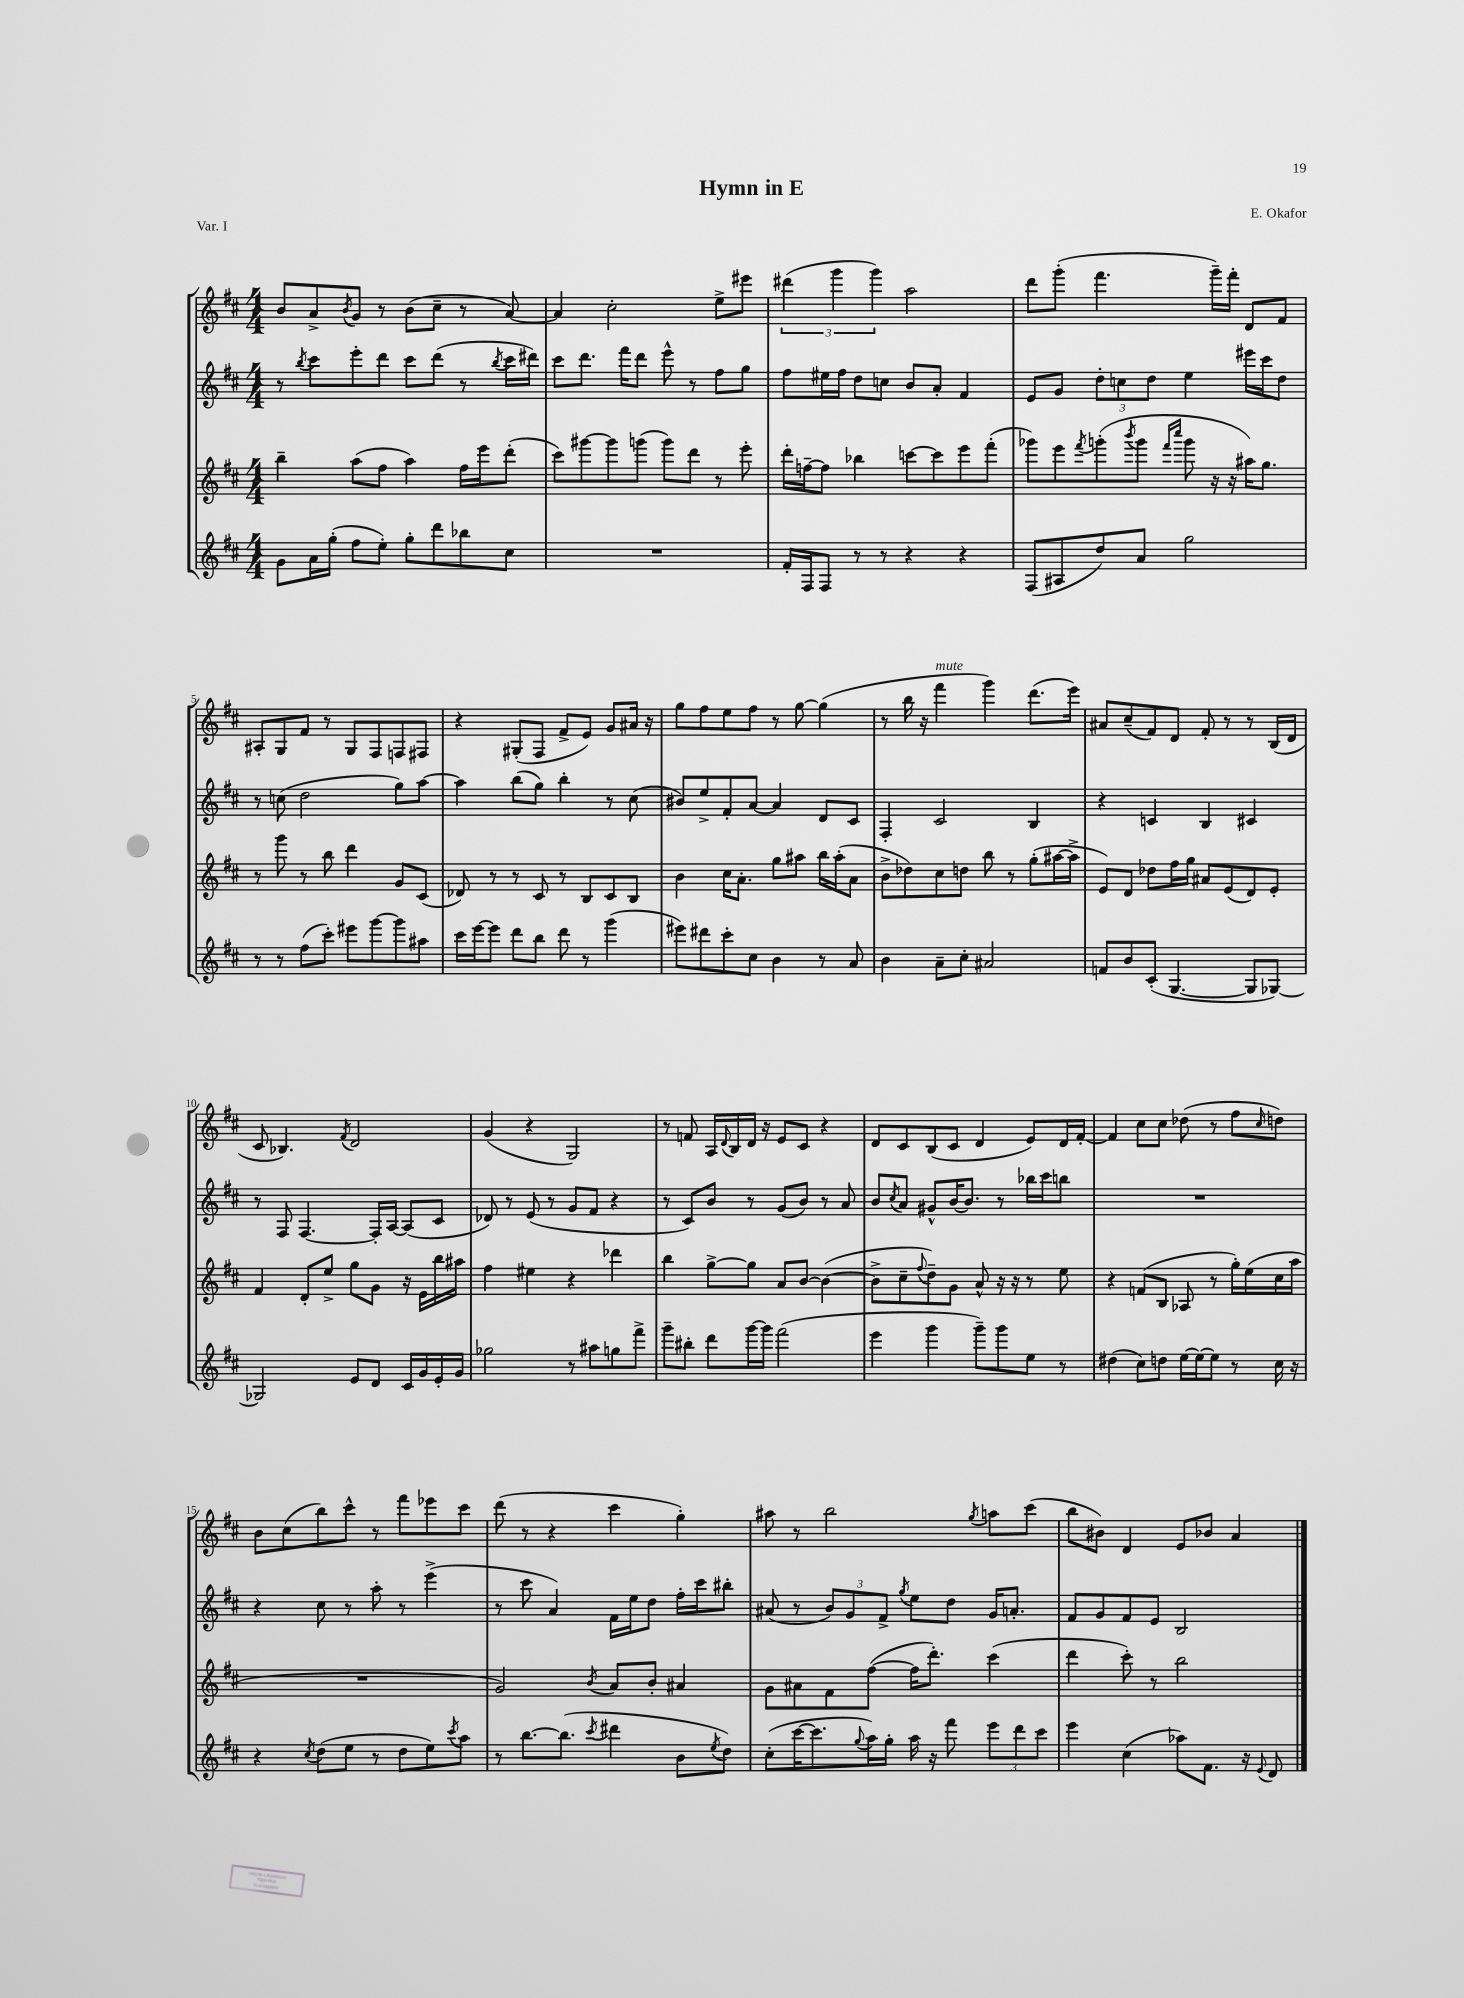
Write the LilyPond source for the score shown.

\header { title = "Hymn in E" composer = "E. Okafor" piece = "Var. I" }
<<
\new StaffGroup <<
\new Staff = "s0" {
    \clef treble \key d \major \numericTimeSignature \time 4/4
    b'8 a'8-> \acciaccatura { b'8 } g'8 r8 b'8( cis''8-- r8 a'8~) |
    a'4 cis''2-. e''8-> eis'''8 |
    \tuplet 3/2 { dis'''4( g'''4 g'''4) } a''2 |
    d'''8 g'''8-.( fis'''4. g'''16--) fis'''16-. d'8 fis'8 |
    ais8-. g8 fis'8 r8 g8 fis8 f8 fis8 |
    r4 gis8-.( fis8 fis'8-> e'8) g'8 ais'16 r16 |
    g''8 fis''8 e''8 fis''8 r8 g''8~ g''4( |
    r8 b''16 r16 fis'''4^\markup { \italic "mute" } g'''4) d'''8.( e'''16) |
    ais'8 cis''8--( fis'8) d'8 fis'8-. r8 r8 b16( d'16 |
    cis'8 bes4.) \acciaccatura { fis'8 } d'2 |
    g'4( r4 g2) |
    r8 f'8 a16 \appoggiatura { d'8 } b16 d'16 r16 e'8 cis'8 r4 |
    d'8 cis'8 b8( cis'8 d'4 e'8) d'16 fis'16~-. |
    fis'4 cis''8 cis''8 des''8( r8 fis''8 \grace { cis''16 } d''8) |
    b'8 cis''8( b''8) cis'''8-^ r8 fis'''8 ees'''8 cis'''8 |
    d'''8( r8 r4 cis'''4 g''4-.) |
    ais''8 r8 b''2 \acciaccatura { g''8 } a''8 cis'''8( |
    b''8 bis'8) d'4 e'8 bes'8 a'4 \bar "|." |
}
\new Staff = "s1" {
    \clef treble \key d \major \numericTimeSignature \time 4/4
    r8 \acciaccatura { b''8 } cis'''8 e'''8-. d'''8 cis'''8 d'''8( r8 \acciaccatura { b''8 } cis'''16 dis'''16) |
    cis'''8 d'''8. fis'''16 d'''8 e'''8-^ r8 fis''8 g''8 |
    fis''8 eis''16 fis''16 d''8 c''8 b'8 a'8-. fis'4 |
    e'8 g'8 \tuplet 3/2 { d''8-. c''8 d''8 } e''4 eis'''16 cis'''16 d''8 |
    r8 c''8( d''2 g''8) a''8~ |
    a''4 b''8( g''8) b''4-. r8 cis''8( |
    bis'8) e''8-> fis'8-. a'8~ a'4 d'8 cis'8 |
    fis4-. cis'2 b4 |
    r4 c'4 b4 cis'4 |
    r8 fis8 fis4.~ fis16-. a16~ a8( cis'8 |
    des'8) r8 e'8( r8 g'8 fis'8 r4 |
    r8 cis'8) b'8 r8 g'8( b'8) r8 a'8 |
    b'8 \acciaccatura { cis''8 } a'8 gis'8-^ b'16~ b'8. r8 bes''16 cis'''16 b''8 |
    R1 |
    r4 cis''8 r8 a''8-. r8 e'''4->( |
    r8 cis'''8 a'4) fis'16 e''16 d''8 fis''16-. cis'''16 bis''8-. |
    ais'8( r8 \tuplet 3/2 { b'8) g'8 fis'8-> } \acciaccatura { g''8 } e''8 d''8 g'16 a'8.-. |
    fis'8 g'8 fis'8 e'8 b2 \bar "|." |
}
\new Staff = "s2" {
    \clef treble \key d \major \numericTimeSignature \time 4/4
    b''4-- a''8( fis''8 a''4) fis''16 e'''16 d'''8-.( |
    cis'''8) gis'''8~ gis'''8 g'''8( g'''8) d'''8 r8 e'''8-. |
    d'''16-. f''16~-- f''8 bes''4 c'''8~ c'''8 e'''8 fis'''8-.( |
    ges'''8) e'''8 \acciaccatura { fis'''8 } g'''8-.( \acciaccatura { b'''8 } g'''8 \grace { fis'''16 cis''''16 } g'''8 r16 r16 ais''16) g''8. |
    r8 g'''8 r8 b''8 d'''4 g'8 cis'8( |
    des'8) r8 r8 cis'8 r8 b8 cis'8 b8 |
    b'4 cis''16 a'8.-. g''8 ais''8 b''16 ais''16-.( a'8 |
    b'8-> des''8) cis''8 d''8 b''8 r8 g''8-.( ais''16~ ais''16-> |
    e'8) d'8 des''8 fis''16 g''16 ais'8 e'8( d'8) e'8-. |
    fis'4 d'8-. e''8-> g''8 g'8 r16 e'16 b''16 ais''16 |
    fis''4 eis''4 r4 des'''4 |
    b''4 g''8~-> g''8 a'8 b'8~ b'4~( |
    b'8-> cis''8-- \appoggiatura { fis''8 } d''8--) g'8 a'8-^ r16 r16 r8 e''8 |
    r4 f'8( b8 aes8 r8 g''16-.) e''16( cis''16 a''16 |
    R1 |
    g'2) \acciaccatura { b'8 } a'8 b'8-. ais'4 |
    g'8 ais'8 fis'8 fis''8~( fis''16 d'''8.-.) cis'''4( |
    d'''4 cis'''8-.) r8 b''2 \bar "|." |
}
\new Staff = "s3" {
    \clef treble \key d \major \numericTimeSignature \time 4/4
    g'8 a'16 g''16-.( fis''8 e''8-.) g''8-. d'''8 bes''8 cis''8 |
    R1 |
    fis'16-. fis16 fis8 r8 r8 r4 r4 |
    fis8( ais8 d''8) a'8 g''2 |
    r8 r8 fis''8( cis'''8-.) eis'''8 g'''8~ g'''8 ais''8 |
    cis'''16 e'''16~ e'''8 d'''8 b''8 d'''8 r8 g'''4( |
    eis'''8) dis'''8 cis'''8-. cis''8 b'4 r8 a'8 |
    b'4 a'8-- cis''8-. ais'2 |
    f'8 b'8 cis'8-.( g4.~ g8 ges8~) |
    ges2 e'8 d'8 cis'16 g'16 e'16-. g'16 |
    ges''2 r8 ais''8 g''8 fis'''8-> |
    g'''8-- bis''8-. d'''8 g'''16~ g'''16 fis'''2( |
    e'''4 g'''4 g'''8--) g'''8 e''8 r8 |
    dis''4( cis''8) d''8 e''16~ e''16~ e''8 r8 cis''16 r16 |
    r4 \acciaccatura { cis''8 } d''8( e''8 r8 d''8 e''8) \acciaccatura { cis'''8 } a''8 |
    r8 b''8.~ b''8.( \acciaccatura { cis'''8 } dis'''4 b'8 \acciaccatura { e''8 } d''8) |
    cis''8-.( cis'''16~ cis'''8. \appoggiatura { g''8 } a''16) g''16-. a''16 r16 fis'''8 \tuplet 3/2 { e'''8 d'''8 cis'''8 } |
    e'''4 cis''4( aes''8) fis'8. r16 \appoggiatura { e'8 } d'8 \bar "|." |
}
>>
>>
